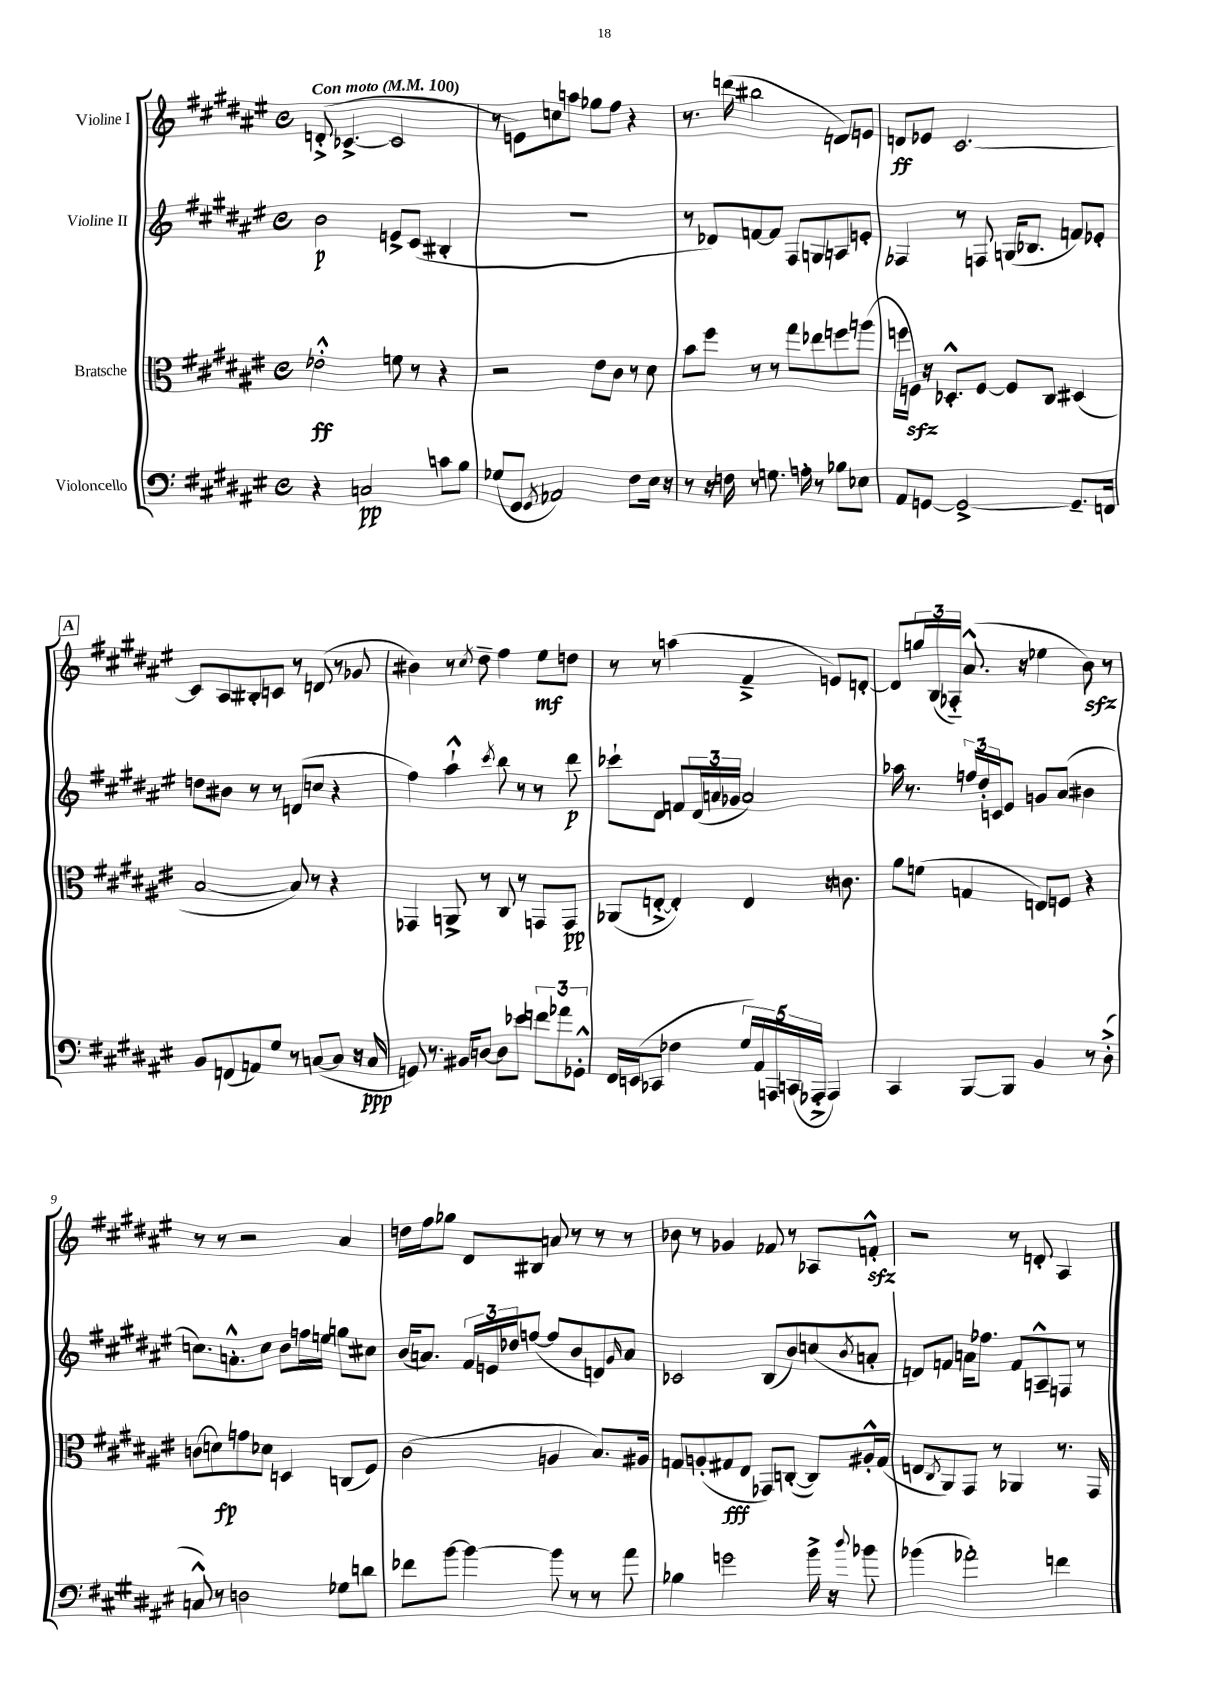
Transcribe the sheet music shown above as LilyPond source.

<<
\new StaffGroup <<
\new Staff = "s0" \with { instrumentName = "Violine I" } {
    \clef treble \key fis \major \defaultTimeSignature \time 4/4 \tempo "Con moto" 4 = 100
    d'8-.->( ces'4.~-> ces'2 |
    r8 e'8) c''8 a''8 ges''8 fis''8 r4 |
    r8. d'''16( bis''2 d'8) e'8 |
    d'8\ff ees'8 cis'2.~ |
    \mark \markup { \box "A" } cis'8 ais8 bis8-. c'8 r8 d'8( r8 ges'8 |
    bis'4) r8 \acciaccatura { cis''8 } dis''8-- fis''4 eis''8\mf d''8 |
    r8 r8 a''4( fis'4---> e'8) d'8~-. |
    d'8 \tuplet 3/2 { g''16 b16( aes16-_) } ais'8.-^( r16 ees''4 b'8\sfz) r8 |
    r8 r8 r2 ais'4 |
    d''16 fis''16 ges''8 dis'8 bis8 a'8 r8 r8 r8 |
    bes'8 r8 ges'4 fes'8 r8 aes8 f'8-.-^\sfz |
    r2 r8 d'8-. ais4 \bar "|." |
}
\new Staff = "s1" \with { instrumentName = "Violine II" } {
    \clef treble \key fis \major \defaultTimeSignature \time 4/4
    b'2\p e'8-> cis'8( bis4-. |
    R1 |
    r8 des'8) f'8~ f'8 fis8 g8 a8 e'8-. |
    fes4 r8 f8 g16( bes8. f'8) ees'8-. |
    \mark \markup { \box "A" } d''8 bis'8 r8 r8 d'8( c''8 r4 |
    fis''4) ais''4-!-^ \acciaccatura { cis'''8 } b''8 r8 r8 dis'''8\p |
    ces'''8-! dis'8 f'8 \tuplet 3/2 { dis'16( a'16 ges'16 } a'2) |
    aes''16 r8. \tuplet 3/2 { f''16 dis''16-. c'16 } eis'8 g'8 ais'8( bis'4 |
    c''8.) a'8.-.-^ c''8 b'8 f''16 e''16 g''8 cis''8 |
    b'16( a'8.) \tuplet 3/2 { fis'16 e'16 des''16 } f''8~( f''8 b'8 d'8) \grace { gis'16 } a'8 |
    ces'2 b8( b'8) c''8( \acciaccatura { b'8 } a'8-. |
    d'8) f'8 a'16 fes''8. f'8 a8---^ f8 r8 \bar "|." |
}
\new Staff = "s2" \with { instrumentName = "Bratsche" } {
    \clef alto \key fis \major \defaultTimeSignature \time 4/4
    ees'2-.-^\ff f'8 r8 r4 |
    r2 eis'8 cis'8 r8 dis'8 |
    b'8 fis''8 r8 r8 gis''8 ees''8 f''8 a''8( |
    f''16 f16\sfz) r16 des8.-.-^ f8~ f8 cis8 dis4( |
    \mark \markup { \box "A" } b2~ b8) r8 r4 |
    ges,4 a,8-> r8 cis8 r8 g,8 g,8\pp |
    aes,8( e8~-.-> e4-.) e4 r16 c'8. |
    ais'8 f'8( g4 e8) f8 r4 |
    c'8( d'8\fp) g'8 des'8 d4 c8( fis8) |
    cis'2( a4 b8.) ais16 |
    g8 a8-.( gis8\fff eis8 ges,8) c8~-.( c8) ais16-.-^ gis16( |
    e8 \acciaccatura { cis8 } ais,8) gis,8 r8 aes,4 r8. gis,16 \bar "|." |
}
\new Staff = "s3" \with { instrumentName = "Violoncello" } {
    \clef bass \key fis \major \defaultTimeSignature \time 4/4
    r4 c2\pp c'8 b8 |
    ges8( gis,8 \acciaccatura { gis,8 } aes,2) fis8 eis16 r16 |
    r8 r16 f16 r8 g8. a16-. r8 bes8 ees8 |
    ais,8 g,8~ g,2~-> g,8.-- f,16 |
    \mark \markup { \box "A" } b,8 f,8( a,8) gis8 r8 c8~( c8 r16 c16\ppp |
    g,8) r8. bis,16 d8~ d8 ees'8 \tuplet 3/2 { f'8 aes'8 ges,8-.-^ } |
    fis,16 e,16( ces,8 fes4 \tuplet 5/4 { gis16) ais,16 a,,16 c,16( aes,,16-.-> } aes,,4) |
    cis,4 b,,8~ b,,8 b,4 r8 dis8-.->( |
    c8-^) r8 d2 ges8 d'8 |
    fes'8 b'8~ b'4~ b'8 r8 r8 ais'8 |
    bes4 g'2 b'16-> r16 \appoggiatura { dis''8 } bes'8 |
    bes'4( aes'2-.) f'4 \bar "|." |
}
>>
>>
